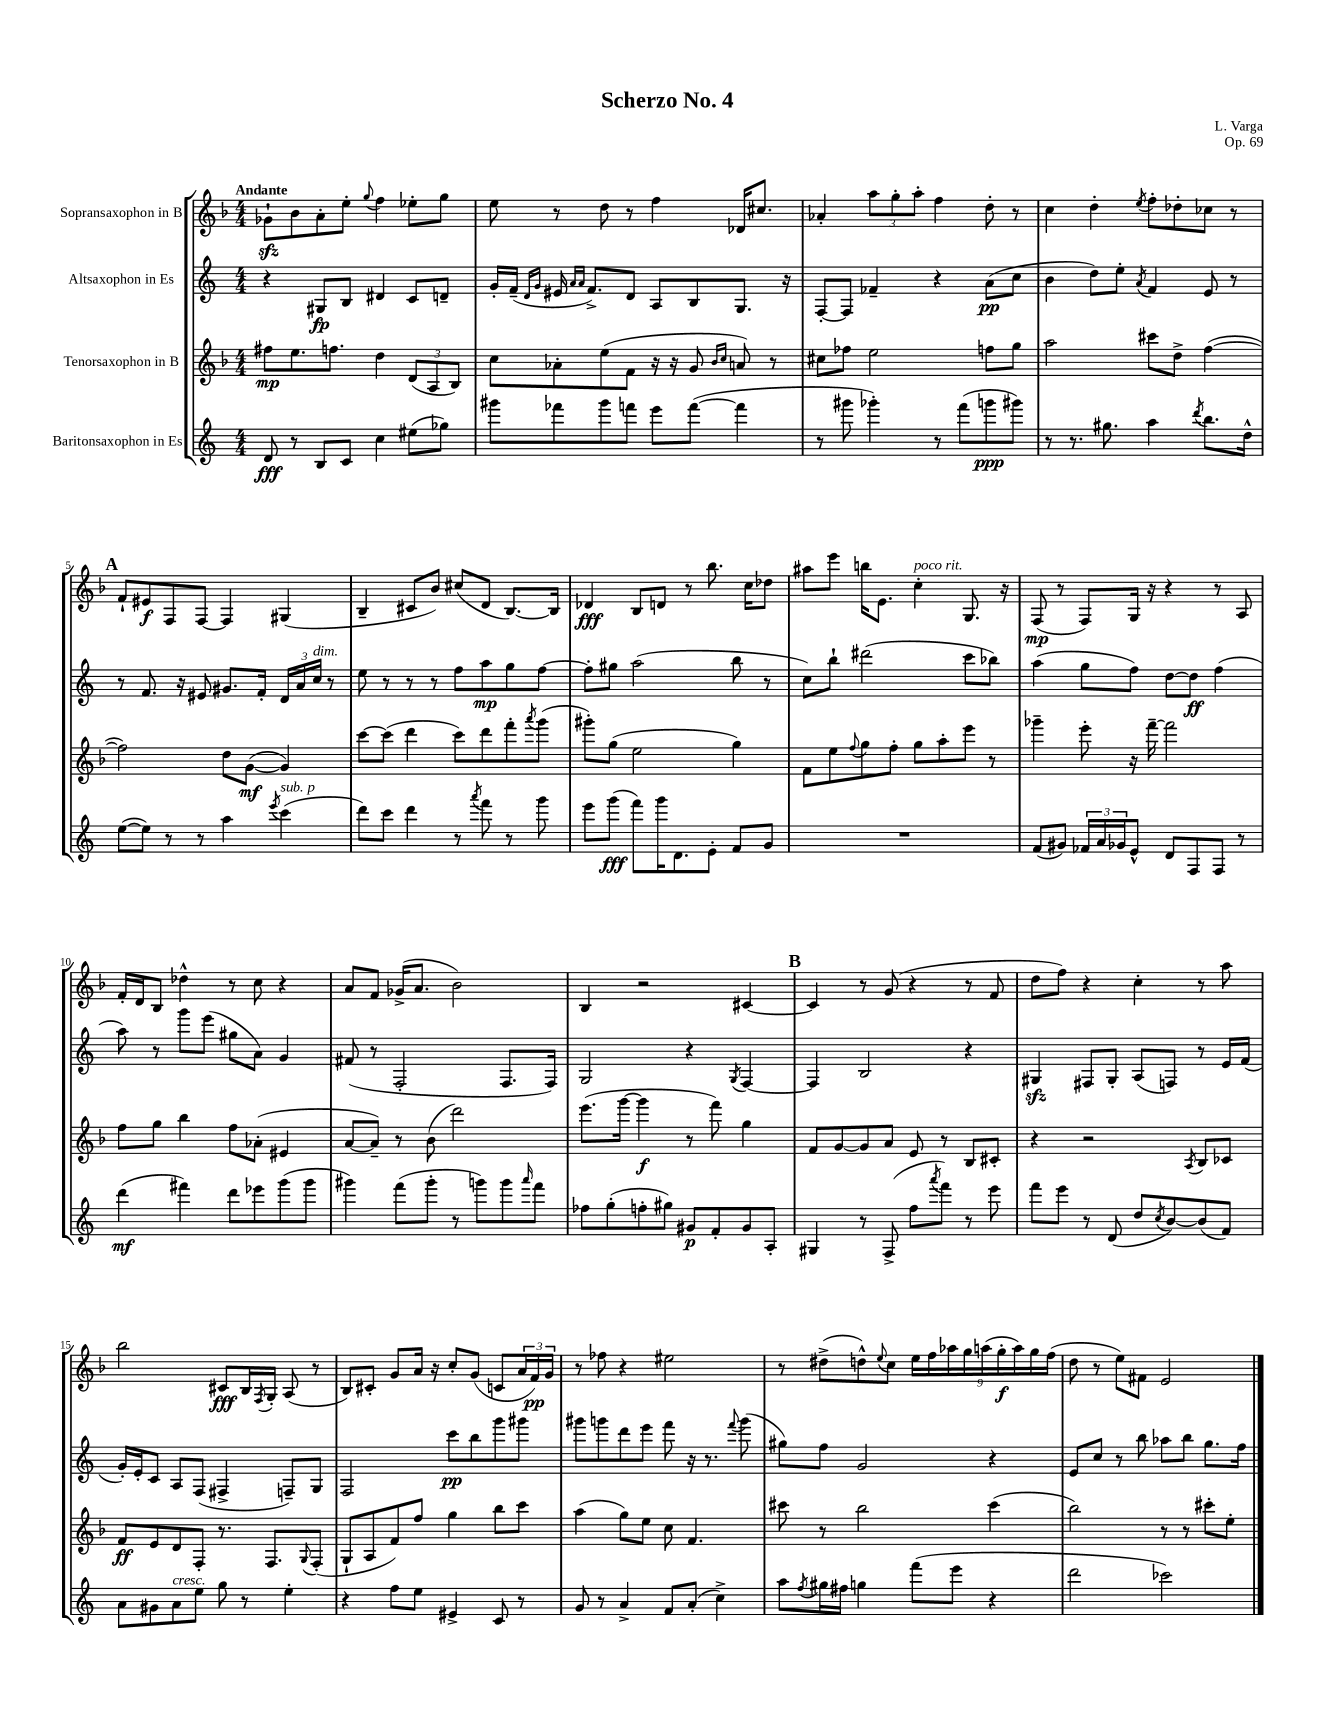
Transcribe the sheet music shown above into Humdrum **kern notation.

**kern	**kern	**kern	**kern
*staff4	*staff3	*staff2	*staff1
*clefG2	*clefG2	*clefG2	*clefG2
*k[]	*k[b-]	*k[]	*k[b-]
*M4/4	*M4/4	*M4/4	*M4/4
8d/	8ff#\L	4r	8g-`\L
8r	8.ee\	.	8b-\
8B/L	.	8G#/L	8a'\
.	8.ff\J	.	.
8c/J	.	8B/J	8ee'\J
.	.	.	8qqgg/
4cc\	4dd\	4d#/	4ff\
(8ee#\L	(12d/L	8c/L	8ee-'\L
.	12A/	.	.
8gg-\J)	.	8d~/J	8gg\J
.	12B-/J)	.	.
=	=	=	=
8ggg#\L	8cc\L	16g'/LL	8ee\
.	.	(16f~/JJ	.
.	.	16qqd/LL	.
.	.	16qqg/JJ	.
8fff-\	8a-'\	16e#/	8r
.	.	16qqa/LL	.
.	.	16qqa/JJ	.
.	.	8.f^/L)	.
8ggg#\	(8ee\	.	8dd\
8fff\J	8f\J	8d/J	8r
8eee\L	16r	8A/L	4ff\
.	16r	.	.
([8fff\J	8g/	8B/	.
.	16qqb-/LL	.	.
.	16qqcc/JJ	.	.
4fff\]	8a/)	8.G/J	16d-/LK
.	.	.	8.cc#/J
.	8r	.	.
.	.	16r	.
=	=	=	=
8r	8cc#\L	[8F'/L	4a-'/
8ggg#\	8ff-\J	8F/]J	.
4ggg-'\)	2ee\	4f-~/	12aa\L
.	.	.	12gg'\
.	.	.	12aa'\J
8r	.	4r	4ff\
(8fff\L	.	.	.
8ggg\	8ff\L	(8a\L	8dd'\
8ggg#\J)	8gg\J	8cc\J	8r
=	=	=	=
8r	2aa\	4b\	4cc\
8.r	.	.	.
.	.	8dd\L)	4dd'\
8.gg#\	.	.	.
.	.	8ee'\J	.
.	.	8qa/	8qee/
4aa\	8ccc#\L	4f/	8ff'\L
.	8dd^\J	.	8dd-'\
8qddd/	.	.	.
8.bb\L	([4ff\	8e/	8cc-\J
.	.	8r	8r
16dd^^\Jk	.	.	.
=	=	=	=
([8ee\L	2ff\])	8r	8f`/L
8ee\]J)	.	8.f/	8e#/
8r	.	.	8F/
.	.	16r	.
8r	.	8e#/	[8F/J
4aa\	8dd\L	8.g#/L	4F/]
.	([8g\J	.	.
.	.	16f'/Jk	.
8qeee/	.	.	.
(4ccc\	4g/])	24d/LL	(4G#/
.	.	24a/	.
.	.	24cc/JJ	.
.	.	8r	.
=	=	=	=
8ddd\L)	[8ccc\L	8ee\	4B-~/
8ccc\J	(8ccc\]J	8r	.
4ddd\	4ddd\	8r	8c#/L
.	.	8r	8b-/J)
8r	8ccc\L)	8ff\L	(8cc#/L
8qaaa/	.	.	.
8fff\	8ddd\	8aa\	8d/J
8r	8fff'\	8gg\	[8.B-/L)
.	8qaaa/	.	.
8ggg\	(8ggg\J	[8ff\J	.
.	.	.	16B-/]Jk
=	=	=	=
8eee\L	8ggg#'\L)	8ff'\]L	4d-/
(8ggg\J	(8gg\J	8gg#\J	.
8fff\L)	2ee\	(2aa\	8B-/L
16ggg\K	.	.	8d/J
8.d\	.	.	.
.	.	.	8r
8e'\J	.	.	8.bb-\
8f/L	4gg\)	8bb\	.
.	.	.	16cc\LK
8g/J	.	8r	8dd-\J
=	=	=	=
1r	8f\L	8cc\L)	8aa#\L
.	8ee\	8bb`\J	8eee\J
.	8qqff/	.	.
.	8gg\	(2ddd#\	16bb\LK
.	.	.	8.e\J
.	8ff'\J	.	.
.	8gg\L	.	4cc'\
.	8aa'\	.	.
.	8eee\J	8ccc\L	8.G/
.	8r	8bb-\J)	.
.	.	.	16r
=	=	=	=
(8f/L	4ggg-~\	(4aa\	(8F/
8g#/J)	.	.	8r
24f-/LL	8eee'\	8gg\L	8F/L)
24a/	.	.	.
24g-/J	.	.	.
8e^^/J	16r	8ff\J)	16G/Jk
.	[16fff~\	.	16r
8d/L	2fff\]	[8dd\L	4r
8F/	.	8dd\]J	.
8F/J	.	(4ff\	8r
8r	.	.	8A/
=	=	=	=
(4ddd\	8ff\L	8aa\)	16f'/LL
.	.	.	16d/J
.	8gg\J	8r	8B-/J
4fff#\)	4bb-\	8ggg\L	4dd-^^\
.	.	(8eee\J	.
8ddd\L	8ff\L	8gg#\L	8r
8eee-\	(8a-'\J	8a\J)	8cc\
(8ggg\	4e#/	4g/	4r
8ggg\J	.	.	.
=	=	=	=
4ggg#\)	[8a/L	(8f#/	8a/L
.	8a~/]J)	8r	8f/J
(8fff\L	8r	2F'/	(16g-^/LK
.	.	.	8.a/J
8ggg#'\J	(8b-\	.	.
8r	2ddd\)	.	2b-\)
8ggg\L)	.	.	.
8ggg\	.	8.F/L	.
16qqaaa/	.	.	.
8fff\J	.	.	.
.	.	16F/Jk)	.
=	=	=	=
8ff-\L	(8.eee\L	2G/	4B-/
(8gg'\	.	.	.
.	[16ggg\Jk	.	.
8ff'\	4ggg\]	.	2r
8gg#\J)	.	.	.
8g#/L	8r	4r	.
8f'/	8fff\)	.	.
.	.	8qG/	.
8g#/	4gg\	[4F/	[4c#/
8A'/J	.	.	.
=	=	=	=
4G#/	8f/L	4F/]	4c#/]
.	[8g/	.	.
8r	8g/]	2B/	8r
(8F^/	8a/J	.	(8g/
8ff\L	8e/	.	4r
8qaaa/	.	.	.
8fff\J)	8r	.	.
8r	8B-/L	4r	8r
8eee\	8c#'/J	.	8f/
=	=	=	=
8fff\L	4r	4G#/	8dd\L
8eee\J	.	.	8ff\J)
8r	2r	8F#/L	4r
(8d/	.	8G#'/J	.
8dd/L	.	(8A/L	4cc'\
8qcc/	.	.	.
[8b/)	.	8F/J)	.
.	8qA/	.	.
(8b/]	8B-/L	8r	8r
8f/J)	8c-/J	16e/LL	8aa\
.	.	(16f/JJ	.
=	=	=	=
8a\L	8f/L	16g'/LL)	2bb-\
.	.	16e'/J	.
8g#\	8e/	8c/J	.
8a\	8d/	8A/L	.
8ee\J	8F'/J	(8F/J	.
8gg\	8.r	4F#^/	8c#/L
8r	.	.	16B-/L
.	.	.	8qF/
.	8.F/L	.	16G'/JJ
4ee'\	.	8F~/L)	(8A/
.	8qqG/	.	.
.	(8F'/J	8G/J	8r
=	=	=	=
4r	8G`/L	2F/	8B-/L)
.	8A/	.	8c#'/J
8ff\L	8f/)	.	8g/L
8ee\J	8ff/J	.	16a/Jk
.	.	.	16r
4e#^/	4gg\	8ccc\L	8cc'/L
.	.	8bb\	(8g/J
8c/	8bb-\L	8ggg\	8c/L
8r	8ccc\J	8ggg#\J	24a/L
.	.	.	24f/)
.	.	.	24g/JJ
=	=	=	=
8g/	(4aa\	8ggg#\L	8r
8r	.	8ggg\	8ff-\
4a^/	8gg\L)	8ddd\	4r
.	8ee\J	8eee\J	.
8f/L	8cc\	8fff\	2ee#\
(8a'/J	4.f/	16r	.
.	.	8.r	.
4cc^\)	.	.	.
.	.	8qqfff/	.
.	.	(8ggg\	.
=	=	=	=
8aa\L	8ccc#\	8gg#\L)	8r
8qff/	.	.	.
16gg#\L	8r	8ff\J	(8dd#^\L
16ff#\JJ	.	.	.
4gg\	2bb-\	2g/	8dd^^\)
.	.	.	8qqee/
.	.	.	8cc\J
(8fff\L	.	.	18ee\LL
.	.	.	18ff\
.	.	.	18aa-\
8eee\J	.	.	.
.	.	.	18gg\
.	.	.	(18aa\
4r	(4ccc#\	4r	.
.	.	.	18gg'\
.	.	.	18aa\)
.	.	.	18gg\
.	.	.	(18ff\JJ
=	=	=	=
2ddd\	2bb-\)	8e/L	8dd\
.	.	8cc/J	8r
.	.	8r	8ee\L)
.	.	8bb\	8f#\J
2ccc-\)	8r	8aa-\L	2e/
.	8r	8bb\J	.
.	8ccc#'\L	8.gg\L	.
.	8ee'\J	.	.
.	.	16ff\Jk	.
==	==	==	==
*-	*-	*-	*-
